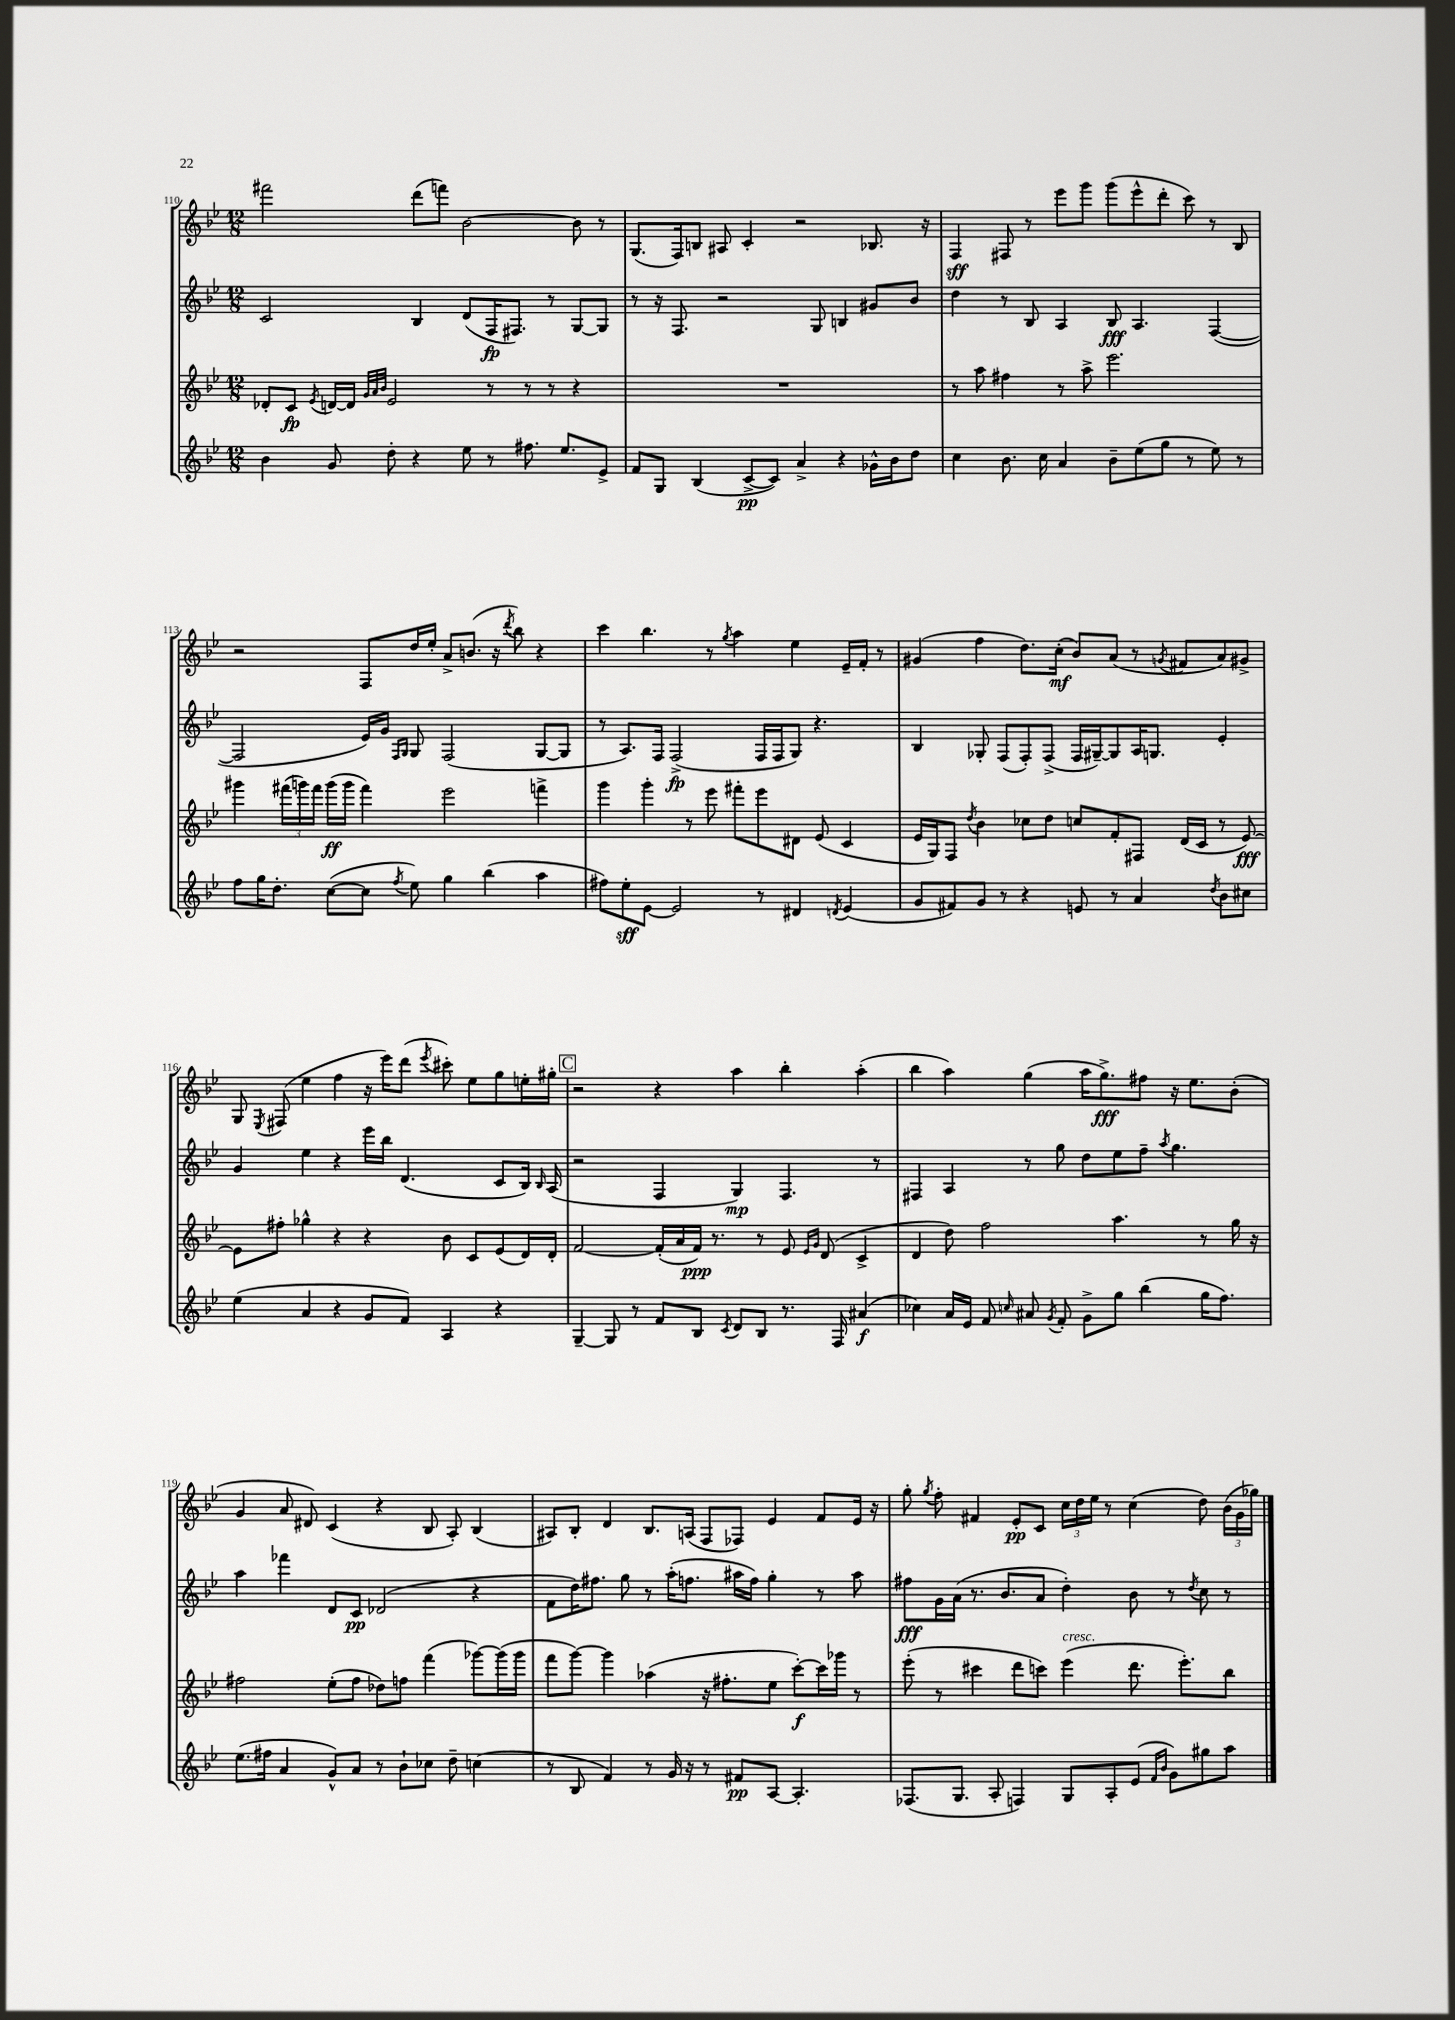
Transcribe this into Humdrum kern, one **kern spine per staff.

**kern	**kern	**kern	**kern
*staff4	*staff3	*staff2	*staff1
*clefG2	*clefG2	*clefG2	*clefG2
*k[b-e-]	*k[b-e-]	*k[b-e-]	*k[b-e-]
*M12/8	*M12/8	*M12/8	*M12/8
4b-	8d-'	2c	2fff#
.	8c	.	.
.	8qe-	.	.
8g	[16d	.	.
.	16d]	.	.
.	32qqg	.	.
.	32qqa	.	.
.	32qqb-	.	.
8dd'	2e-	.	.
4r	.	4B-	(8ddd
.	.	.	8fff)
8ee-	.	(8d	[2b-
8r	8r	16F	.
.	.	8.F#)	.
8.ff#	8r	.	.
.	8r	8r	.
8.ee-	.	.	.
.	4r	[8G	8b-]
8e-^	.	8G]	8r
=	=	=	=
8f	1.r	8r	(8.G
8G	.	16r	.
.	.	8.F	16F)
(4B-	.	.	8B
.	.	2r	8A#
[8c^	.	.	4c'
8c])	.	.	.
4a^	.	.	2r
.	.	8G	.
4r	.	4B	.
16g-^^	.	8g#	8.B-
16b-	.	.	.
8dd	.	8b-	.
.	.	.	16r
=	=	=	=
4cc	8r	4dd	4F
.	8aa	.	.
8.b-	4ff#	8r	8F#
.	.	8B-	8r
16cc	.	.	.
4a	8r	4A	8eee-
.	8aa^	.	8ggg
8b-~	2.eee-	8B-	(8ggg
(8ee-	.	4.A	8eee-^^
8gg	.	.	8ddd'
8r	.	.	8ccc)
8ee-)	.	([4F	8r
8r	.	.	8B-
=	=	=	=
8ff	4ggg#	2F]	2r
16gg	.	.	.
8.dd'	.	.	.
.	(24fff#	.	.
.	24ggg)	.	.
.	24fff#	.	.
([8cc	(16ggg	.	.
.	16ggg	.	.
8cc]	4fff#)	16e-)	8F
.	.	16g	.
.	.	16qqF	.
8qff	.	16qqG	.
8ee-)	.	8G	16dd
.	.	.	16ee-'
4gg	2eee-	(2F	8a^
.	.	.	(8.b
(4bb-	.	.	.
.	.	.	16r
.	.	.	8qddd
.	.	.	8bb-)
4aa	4fff^	[8G	4r
.	.	8G]	.
=	=	=	=
8ff#)	4ggg	8r	4ccc
8ee-'	.	8.A)	.
[8e-	4ggg'	.	4.bb-
.	.	16F	.
2e-]	.	(2F^	.
.	8r	.	.
.	8eee-	.	8r
.	.	.	8qgg
.	8fff#'	.	4aa
8r	8eee-	16F	.
.	.	16F	.
4d#	8d#	8G)	4ee-
.	(8e-	4.r	.
8qd	.	.	.
(4e-	4c	.	16e-~
.	.	.	16f'
.	.	.	8r
=	=	=	=
8g	16e-	4B-	(4g#
.	16G)	.	.
8f#)	8F	.	.
.	8qdd	.	.
8g	4b-	8G-'	4ff
8r	.	(8F	.
4r	8cc-	8F')	8.dd)
.	8dd	(8F^	.
.	.	.	(16cc'
8e	8cc	16F	8b-)
.	.	[16G#~)	.
8r	8f'	8G#]	(8a
4a	8F#	16A	8r
.	.	8.G	.
.	.	.	8qg
.	(16d	.	8f#
.	16c	.	.
8qdd	.	.	.
8b-	8r	4e-'	8a)
8cc#	[8e-)	.	8g#^
=	=	=	=
(4ee-	8e-]	4g	8G
.	.	.	8qE-
.	8ff#'	.	(8F#
4a	4gg-^^	4ee-	4ee-
4r	4r	4r	4ff
8g	4r	16eee-	16r
.	.	16bb-	16eee-)
8f)	.	(4.d	(8ddd
.	.	.	8qeee-
4A	8b-	.	8ccc#')
.	8c	.	8ee-
4r	(8e-	8c	8gg
.	16d)	16B-)	16ee'
.	.	16qqB-	.
.	16d'	(16A	16gg#'
=	=	=	=
[4G~	[2f	2r	2r
8G]	.	.	.
8r	.	.	.
8f	(16f']	4F	4r
.	16a	.	.
8B-	16f)	.	.
.	8.r	.	.
8qc	.	.	.
8d	.	4G)	4aa
8B-	8r	.	.
8.r	8e-	4.F	4bb-'
.	16qqe-	.	.
.	16qqg	.	.
.	(8d	.	.
16F	.	.	.
(4a#	4c^	.	(4aa'
.	.	8r	.
=	=	=	=
4cc-)	4d	4F#	4bb-
16a	8dd)	4A	4aa)
16e-	.	.	.
8f	2ff	.	.
16qqcc	.	.	.
8a#	.	8r	(4gg
8qg	.	.	.
8f'	.	8gg	.
8g^	.	8dd	16aa
.	.	.	8.gg^)
8gg	4.aa	8ee-	.
(4bb-	.	8ff~	8ff#
.	.	8qaa	.
.	.	4.gg	16r
.	.	.	8.ee-
16gg	8r	.	.
8.ff)	.	.	.
.	16gg	.	(8b-'
.	16r	.	.
=	=	=	=
(8.ee-	2ff#	4aa	4g
16ff#	.	.	.
4a	.	4fff-	8a
.	.	.	8d#)
8g^^)	(8ee-'	8d	(4c
8a	8ff#	8c	.
8r	8dd-)	(2d-	4r
8b-`	8ff	.	.
8cc-	(4fff	.	8B-
8dd~	.	.	8A')
(4cc	[8ggg-)	4r	(4B-
.	(16ggg-]	.	.
.	16ggg-	.	.
=	=	=	=
8r	8fff	8f	8A#)
8B-	[8ggg)	16dd)	8B-'
.	.	8.ff#	.
4f)	4ggg]	.	4d
.	.	8gg	.
8r	(4aa-	8r	8.B-
16g	.	(16aa'	.
16r	.	8.ff	(16A
8r	16r	.	8F
.	8.ff#'	.	.
8f#	.	16aa#	8F-)
.	.	16ff)	.
[8A	8ee-	4gg'	4e-
4.A']	[8ccc')	.	.
.	16ccc]	8r	8f
.	16ggg-	.	.
.	8r	8aa#	16e-
.	.	.	16r
=	=	=	=
(8.F-	(8eee-'	8ff#	8gg'
.	.	.	8qgg
.	8r	16g	8ff'
8.G	.	(16a	.
.	4ccc#	8.r	4f#
8A'	.	.	.
.	.	8.b-	.
4F)	8ddd	.	8e-'
.	8ccc)	8a	8c
8G	(4eee-	4dd')	24cc
.	.	.	24dd
.	.	.	24ee-
8A'	.	.	8r
(8e-	8.ddd	8b-	(4cc
16qqf	.	.	.
16qqb-	.	.	.
8g)	.	8r	.
.	8.eee-')	.	.
.	.	8qdd	.
8gg#	.	8cc	8dd)
8aa	8bb-	8r	(24b-
.	.	.	24g
.	.	.	24gg-)
==	==	==	==
*-	*-	*-	*-
